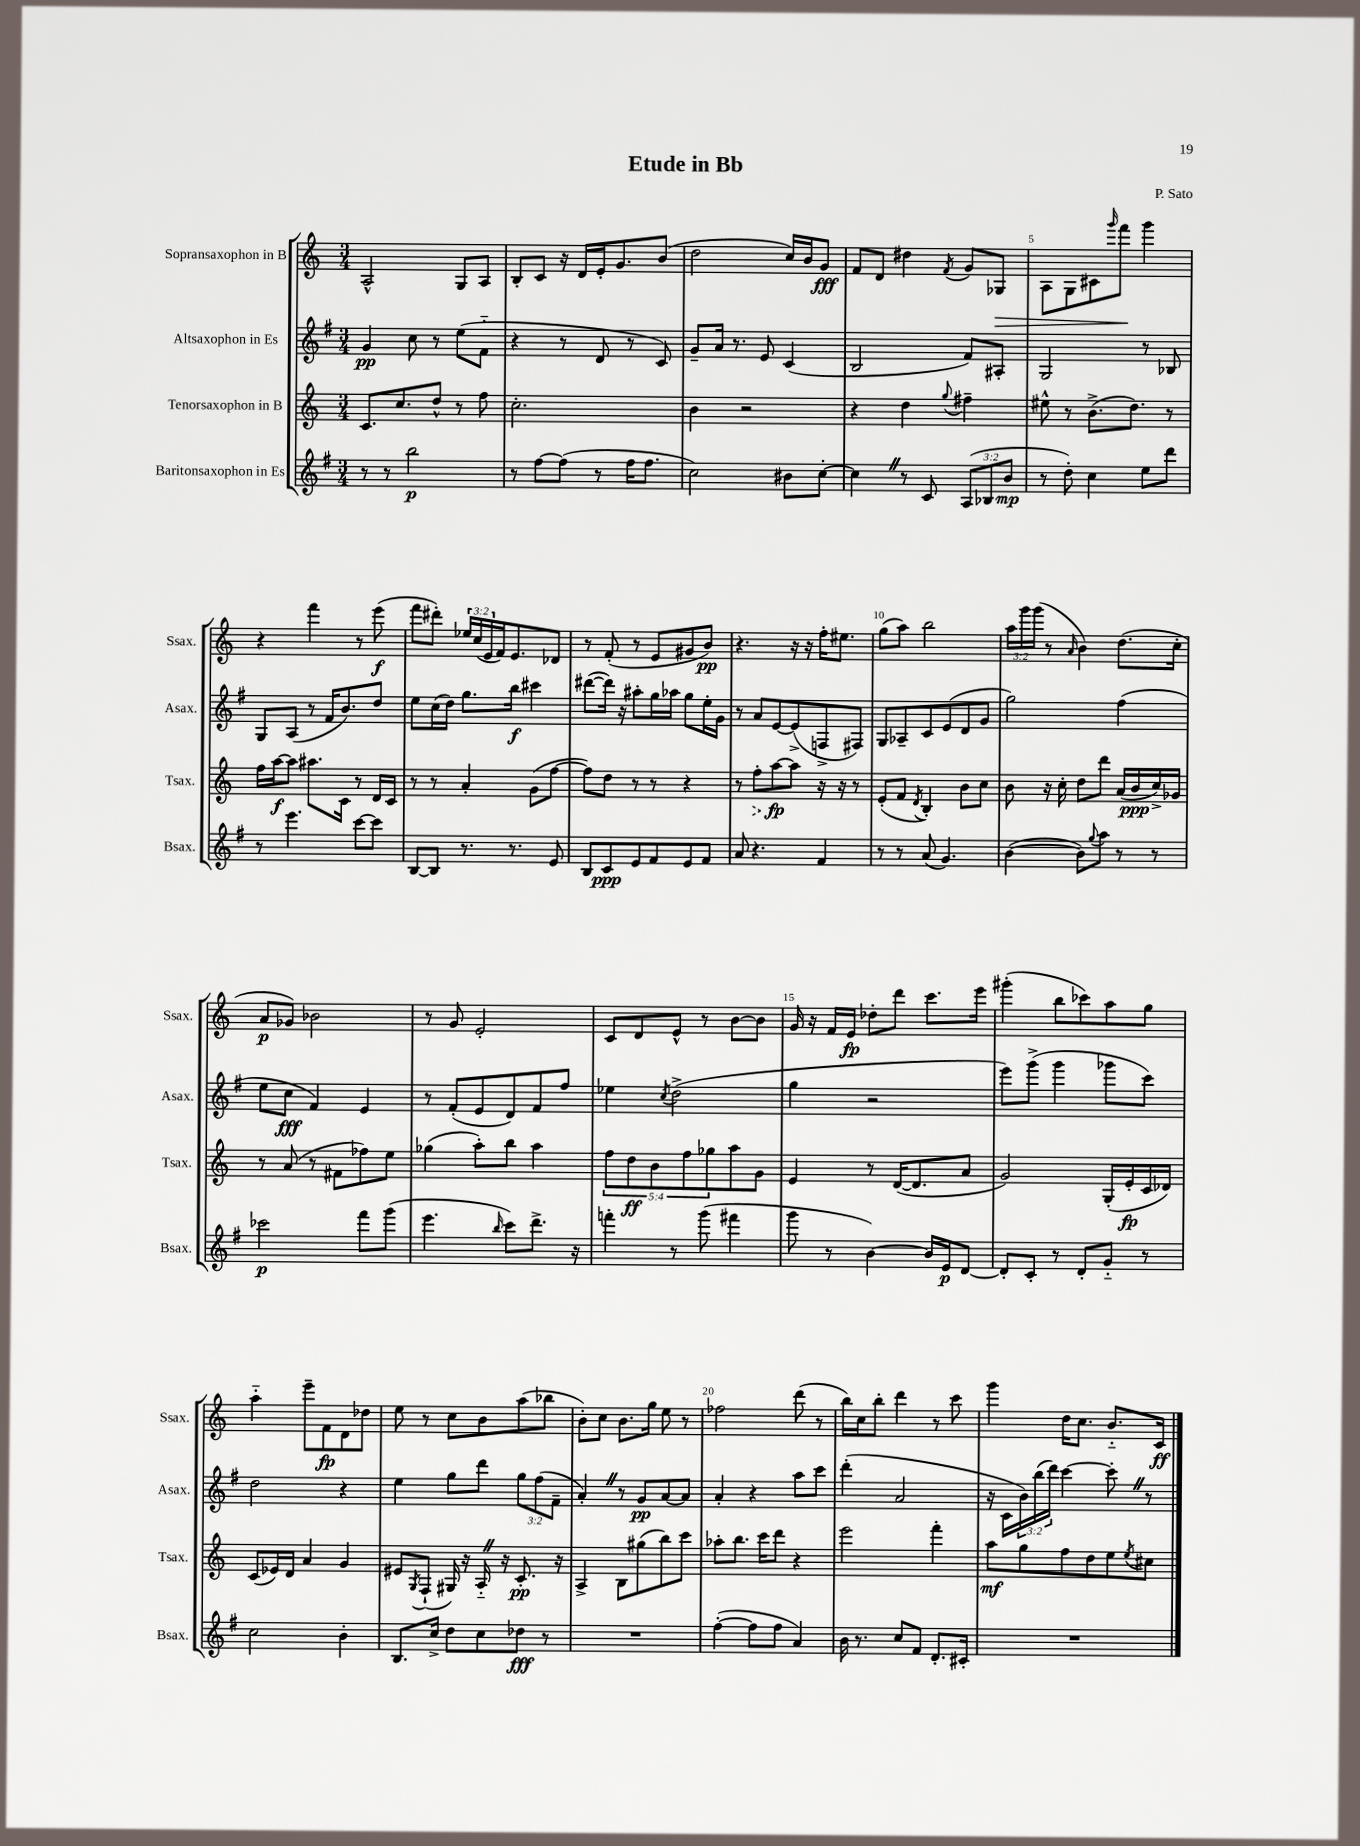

**kern	**dynam	**kern	**dynam	**kern	**dynam	**kern	**dynam
*part4	*part4	*part3	*part3	*part2	*part2	*part1	*part1
*staff4	*staff4	*staff3	*staff3	*staff2	*staff2	*staff1	*staff1
*I"Baritonsaxophon in Es	*	*I"Tenorsaxophon in B	*	*I"Altsaxophon in Es	*	*I"Sopransaxophon in B	*
*I'Bsax.	*	*I'Tsax.	*	*I'Asax.	*	*I'Ssax.	*
*clefG2	*	*clefG2	*	*clefG2	*	*clefG2	*
*k[f#]	*	*k[]	*	*k[f#]	*	*k[]	*
*M3/4	*	*M3/4	*	*M3/4	*	*M3/4	*
=1	=1	=1	=1	=1	=1	=1	=1
8r	.	8.c/L	.	4g/	pp	2A^^/	.
8r	.	.	.	.	.	.	.
.	.	8.cc/	.	.	.	.	.
2bb\	p	.	.	8cc\	.	.	.
.	.	8dd^^/J	.	8r	.	.	.
.	.	8r	.	(8ee\L	.	8G/L	.
.	.	8ff\	.	8f#\J	.	8A/J	.
=2	=2	=2	=2	=2	=2	=2	=2
8r	.	2.cc'\	.	4r	.	8B'/L	.
[8ff#\L	.	.	.	.	.	8c/J	.
(8ff#\J]	.	.	.	8r	.	16r	.
.	.	.	.	.	.	16d/LL	.
8r	.	.	.	8d/	.	16e'/J	.
.	.	.	.	.	.	8.g/	.
16ff#\KL	.	.	.	8r	.	.	.
8.ff#\J	.	.	.	.	.	.	.
.	.	.	.	8c/)	.	(8b/J	.
=3	=3	=3	=3	=3	=3	=3	=3
2cc\)	.	4b\	.	8g~/L	.	2dd\	.
.	.	.	.	16a/Jk	.	.	.
.	.	.	.	8.r	.	.	.
.	.	2r	.	.	.	.	.
.	.	.	.	8e/	.	.	.
8b#X\L	.	.	.	(4c/	.	16cc/LL)	.
.	.	.	.	.	.	16b/J	.
[8cc'\J	.	.	.	.	.	8g/J	fff
=4	=4	=4	=4	=4	=4	=4	=4
4ccZ\]	.	4r	.	2B/	.	8f/L	.
.	.	.	.	.	.	8d/J	.
8r	.	4dd\	.	.	.	4dd#X\	.
8c/	.	.	.	.	.	.	.
.	.	8qqgg/	.	.	.	8qf/	.
(12A/L	.	4ff#X~\	.	8f#/L)	.	8g/L	.
12B-X/	.	.	.	.	.	.	.
!	!	!	!	!	!	!	!LO:HP:b
.	.	.	.	8A#X'/J	.	8G-X/J	>
12b/J	mp	.	.	.	.	.	.
=5	=5	=5	=5	=5	=5	=5	=5
8r	.	8ee#X^^\	.	2G/	.	8A\L	.
8dd'\)	.	8r	.	.	.	8G\	.
4cc\	.	(8.b^\L	.	.	.	8c#X\	.
.	.	.	.	.	.	16qqggg/	.
.	.	.	.	.	.	8fff\J	.
.	.	8.dd\J)	.	.	.	.	.
8ee\L	.	.	.	8r	.	4ggg\	]
8ddd\J	.	8r	.	8B-X/	.	.	.
!!LO:LB:g=z
=6	=6	=6	=6	=6	=6	=6	=6
8r	.	16ff\LL	.	8G/L	.	4r	.
.	.	[16aa\J	f	.	.	.	.
4.eee\	.	8aa\J]	.	(8A/J	.	.	.
.	.	8.aa#X\L	.	8r	.	4fff\	.
.	.	.	.	16f#/KL	.	.	.
.	.	16c\Jk	.	8.b/)	.	.	.
[8ccc\L	.	8r	.	.	.	8r	.
8ccc\J]	.	16d/LL	.	8dd/J	.	(8eee\	f
.	.	16c/JJ	.	.	.	.	.
=7	=7	=7	=7	=7	=7	=7	=7
[8B/L	.	8r	.	8ee\L	.	8fff\L	.
8B/J]	.	8r	.	(16cc\L	.	8ddd#X'\J)	.
.	.	.	.	16dd\JJ)	.	.	.
8.r	.	4a'/	.	8.gg\L	.	24ee-X/LL	.
.	.	.	.	.	.	(24cc/	.
.	.	.	.	.	.	24e/	.
.	.	.	.	.	.	16f/J)	.
8.r	.	.	.	16bb\Jk	f	8.e/	.
.	.	(8g\L	.	4ccc#X\	.	.	.
8e/	.	[8ff\J	.	.	.	8d-X/J	.
=8	=8	=8	=8	=8	=8	=8	=8
8B/L	.	8ff\L])	.	([8ddd#X\L	.	8r	.
8c/	ppp	8dd\J	.	16ddd#\Jk])	.	(8f'/	.
.	.	.	.	16r	.	.	.
8e/	.	8r	.	8aa#X'\L	.	8r	.
8f#/	.	8r	.	16gg\L	.	8e/L	.
.	.	.	.	16aa-X\JJ	.	.	.
8e/	.	4r	.	8gg\L	.	8g#X/	.
8f#/J	.	.	.	16ee'\L	.	8b/J)	pp
.	.	.	.	16g\JJ	.	.	.
=9	=9	=9	=9	=9	=9	=9	=9
8a/	.	8r	.	8r	.	4.r	.
!	!	!	!LO:HP:b	!	!	!	!
4.r	.	8ff'\L	>	8a/L	.	.	.
.	.	[8aa\	fp	[8e/	.	.	.
.	.	8aa\J]	]	(8e^/]	.	16r	.
.	.	.	.	.	.	16r	.
4f#/	.	16r	.	8Fn^/	.	16ff'\KL	.
.	.	16r	.	.	.	8.ee#X\J	.
.	.	8r	.	8F#X/J)	.	.	.
=10	=10	=10	=10	=10	=10	=10	=10
8r	.	(8e'/L	.	8G/L	.	(8gg\L	.
8r	.	8f/J	.	8A-X~/	.	8aa\J)	.
.	.	8qd/	.	.	.	.	.
(8a/	.	4B'/)	.	8c/	.	2bb\	.
4.g/)	.	.	.	(8e/	.	.	.
.	.	8b\L	.	8d/	.	.	.
.	.	8cc\J	.	8g/J	.	.	.
=11	=11	=11	=11	=11	=11	=11	=11
([4b\	.	8b\	.	2gg\)	.	24aa\LL	.
.	.	.	.	.	.	24ggg\	.
.	.	.	.	.	.	(24ggg\JJ	.
.	.	16r	.	.	.	8r	.
.	.	16cc'\	.	.	.	.	.
.	.	.	.	.	.	16qqa/	.
8b\L])	.	8dd\L	.	.	.	4b\)	.
8qqgg/	.	.	.	.	.	.	.
8aa\J	.	8ddd\J	.	.	.	.	.
8r	.	(16a/LL	.	(4ff#\	.	(8.dd\L	.
.	.	16b/	ppp	.	.	.	.
8r	.	16cc^/)	.	.	.	.	.
.	.	16g-X/JJ	.	.	.	16cc'\Jk	.
!!LO:LB:g=z
=12	=12	=12	=12	=12	=12	=12	=12
2ccc-X\	p	8r	.	8ee\L	.	8a/L	p
.	.	(8a/	.	8cc\J	fff	8g-X/J)	.
.	.	8r	.	4f#/)	.	2b-X\	.
.	.	8f#X\L	.	.	.	.	.
8fff#\L	.	8ff-X\)	.	4e/	.	.	.
(8ggg\J	.	8ee\J	.	.	.	.	.
=13	=13	=13	=13	=13	=13	=13	=13
4.eee\	.	(4gg-X\	.	8r	.	8r	.
.	.	.	.	(8f#'/L	.	8g/	.
.	.	8aa'\L)	.	8e/	.	2e'/	.
16qqbb/	.	.	.	.	.	.	.
8ccc\L)	.	8bb\J	.	8d/)	.	.	.
8.ddd^\J	.	4aa\	.	8f#/	.	.	.
.	.	.	.	8ff#/J	.	.	.
16r	.	.	.	.	.	.	.
=14	=14	=14	=14	=14	=14	=14	=14
4fffn'\	.	10ff\L	.	4ee-X\	.	8c/L	.
.	.	10dd\	ff	.	.	.	.
.	.	.	.	.	.	8d/	.
.	.	10b\	.	.	.	.	.
.	.	.	.	8qcc/	.	.	.
8r	.	.	.	(2dd^\	.	8e^^/J	.
.	.	10ff\	.	.	.	.	.
(8ggg\	.	.	.	.	.	8r	.
.	.	10gg-X\	.	.	.	.	.
4fff#X\	.	8aa\	.	.	.	[8b\L	.
.	.	8g\J	.	.	.	8b\J]	.
=15	=15	=15	=15	=15	=15	=15	=15
8ggg\	.	4e/	.	4gg\	.	16g/	.
.	.	.	.	.	.	16r	.
8r	.	.	.	.	.	16f/LL	.
.	.	.	.	.	.	16e/JJ	fp
[4b\)	.	8r	.	2r	.	8dd-X'\L	.
.	.	([16d/KL	.	.	.	8ddd\J	.
.	.	8.d/]	.	.	.	.	.
16b/LL]	.	.	.	.	.	8.ccc\L	.
16e/J	p	.	.	.	.	.	.
[8d/J	.	8a/J	.	.	.	.	.
.	.	.	.	.	.	16eee\Jk	.
=16	=16	=16	=16	=16	=16	=16	=16
8d'/L]	.	2g/)	.	8eee\L)	.	(4ggg#X'\	.
8c'/J	.	.	.	(8ggg^\J	.	.	.
8r	.	.	.	4ggg\	.	8bb\L	.
8d'/L	.	.	.	.	.	8ccc-X\)	.
8g/J	.	(16G'/LL	.	8ggg-X\L	.	8aa\	.
.	.	16e'/	fp	.	.	.	.
8r	.	16c/	.	8ccc\J)	.	8gg\J	.
.	.	16d-X/JJ)	.	.	.	.	.
!!LO:LB:g=z
=17	=17	=17	=17	=17	=17	=17	=17
2cc\	.	(8c/L	.	2dd\	.	4aa\	.
.	.	16e-X/L)	.	.	.	.	.
.	.	16d/JJ	.	.	.	.	.
.	.	4a/	.	.	.	8eee~\L	.
.	.	.	.	.	.	8f\	fp
4b'\	.	4g/	.	4r	.	8d\	.
.	.	.	.	.	.	8dd-X\J	.
=18	=18	=18	=18	=18	=18	=18	=18
8.B/L	.	8e#X/L	.	4ee\	.	8ee\	.
.	.	8qG/	.	.	.	.	.
.	.	(8F`/J	.	.	.	8r	.
16cc^/Jk	.	.	.	.	.	.	.
8dd\L	.	16G#X/)	.	8gg\L	.	8cc\L	.
.	.	16r	.	.	.	.	.
8cc\	.	16AZ/	.	8ddd\J	.	8b\	.
.	.	16r	.	.	.	.	.
8dd-X\J	fff	8.c'/	pp	12gg\L	.	(8aa\	.
.	.	.	.	(12ff#\	.	.	.
8r	.	.	.	.	.	8bb-X\J	.
.	.	.	.	12f#~\J	.	.	.
.	.	16r	.	.	.	.	.
=19	=19	=19	=19	=19	=19	=19	=19
2.r	.	4A^/	.	4a'Z/)	.	8b'\L)	.
.	.	.	.	.	.	8cc\J	.
.	.	8B\L	.	8r	.	8.b\L	.
.	.	(8gg#X\	.	8g/L	pp	.	.
.	.	.	.	.	.	16gg\Jk	.
.	.	8bb\)	.	[8a/	.	8ee\	.
.	.	8ccc\J	.	8a/J]	.	8r	.
=20	=20	=20	=20	=20	=20	=20	=20
([4ff#'\	.	8aa-X'\L	.	4a'/	.	2ff-X\	.
.	.	8.bb\J	.	.	.	.	.
8ff#\L]	.	.	.	4r	.	.	.
.	.	16ccc\KL	.	.	.	.	.
8ff#\J	.	8ddd\J	.	.	.	.	.
4a/)	.	4r	.	8aa\L	.	(8ddd\	.
.	.	.	.	8ccc\J	.	8r	.
=21	=21	=21	=21	=21	=21	=21	=21
16b\	.	2eee\	.	(4ddd'\	.	16bb\LL)	.
8.r	.	.	.	.	.	16cc\J	.
.	.	.	.	.	.	8bb'\J	.
8cc/L	.	.	.	2a/	.	4ddd\	.
8f#/J	.	.	.	.	.	.	.
8.d'/L	.	4fff'\	.	.	.	8r	.
.	.	.	.	.	.	8ccc\	.
16c#X'/Jk	.	.	.	.	.	.	.
=22	=22	=22	=22	=22	=22	=22	=22
2.r	.	8aa\L	mf	16r	.	4ggg\	.
.	.	.	.	16c\LL	.	.	.
.	.	8gg\	.	24b\)	.	.	.
.	.	.	.	(24bb\	.	.	.
.	.	.	.	24ddd\JJ)	.	.	.
.	.	8ff\	.	[4ccc\	.	16dd\KL	.
.	.	.	.	.	.	8.cc\J	.
.	.	8dd\	.	.	.	.	.
.	.	8ee\	.	8ccc'Z\]	.	8.b/L	.
.	.	8qee/	.	.	.	.	.
.	.	8cc#X\J	.	8r	.	.	.
.	.	.	.	.	.	16c/Jk	ff
==	==	==	==	==	==	==	==
*-	*-	*-	*-	*-	*-	*-	*-
